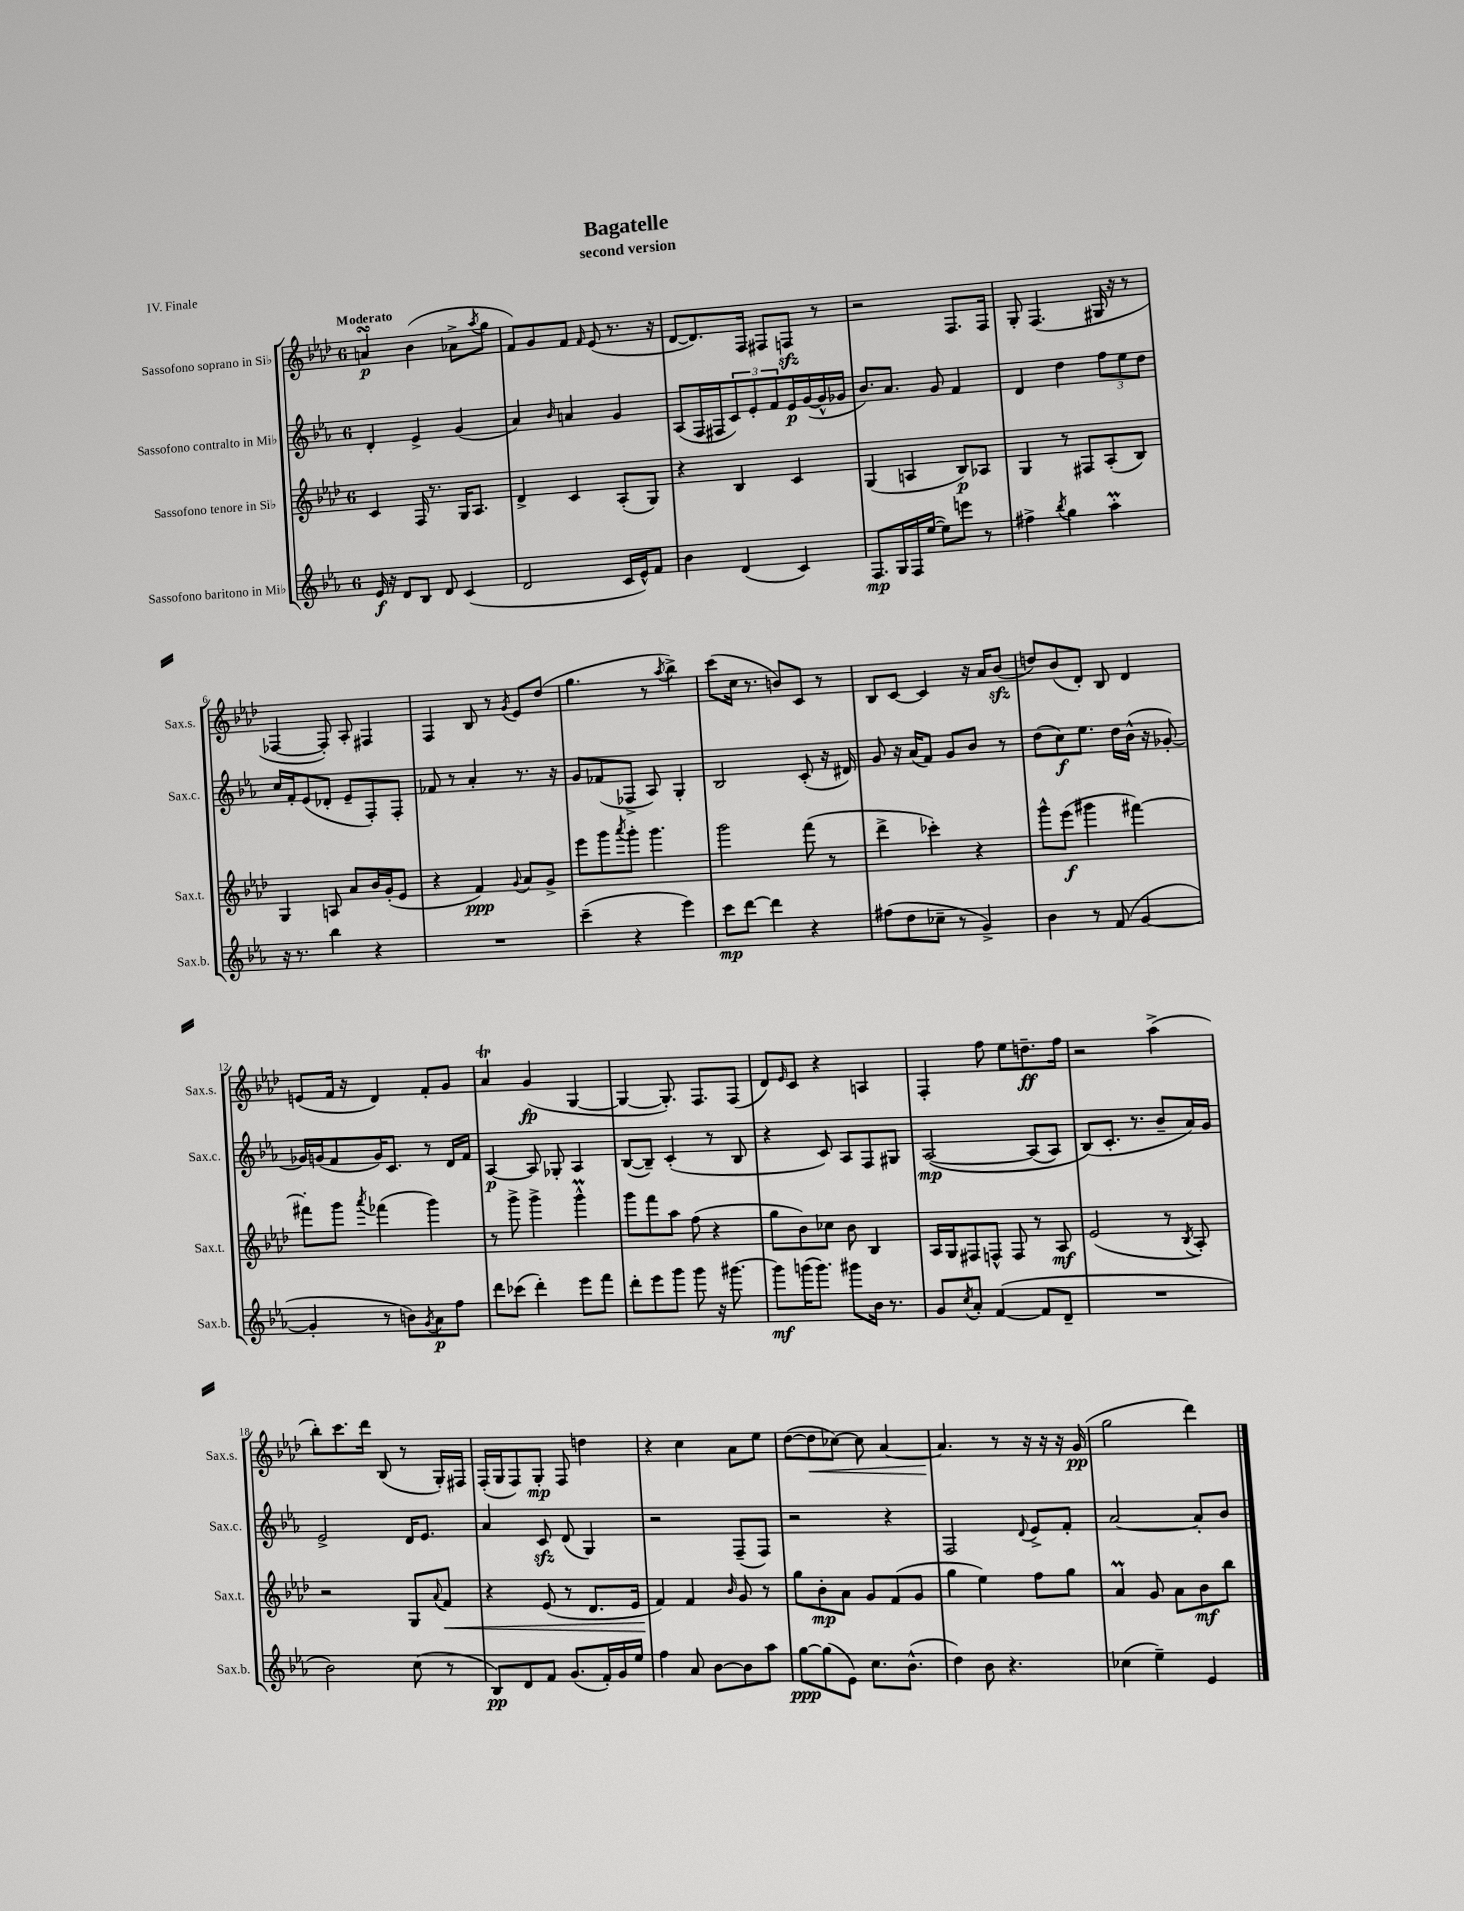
\header { title = "Bagatelle" subtitle = "second version" piece = "IV. Finale" }
<<
\new StaffGroup <<
\new Staff = "s0" \with { instrumentName = "Sassofono soprano in Sib" shortInstrumentName = "Sax.s." } {
    \clef treble \key aes \major \once \override Staff.TimeSignature.style = #'single-digit \time 6/8 \tempo "Moderato"
    a'4\turn\p bes'4( aes'8-> \acciaccatura { aes''8 } g''8 |
    f'8) g'8 f'8 \grace { f'16 } ees'8( r8. r16 |
    des'8~ des'8.) f16 fis8 f8\sfz r8 |
    r2 f8. f16 |
    g8-. f4.( gis16 r16 r8 |
    fes4~ fes8-.) aes8-. fis4 |
    f4 bes8 r8 \acciaccatura { g'8 } ees'8 des''8( |
    g''4. r8 \acciaccatura { aes''8 } bes''4->) |
    c'''8( c''16 r8. b'8) c'8 r8 |
    bes8 c'8~ c'4 r16 aes'16 bes'8\sfz( |
    d''8) bes'8( des'8-.) bes8 des'4 |
    e'8( f'16 r16 des'4) f'8-. g'8 |
    aes'4\trill g'4\fp( g4~ |
    g4~ g8.-.) f8. f8( |
    des'8) \grace { ees'16 } c'8 r4 a4 |
    f4-. f''8 ees''8 d''8.--\ff f''16 |
    r2 aes''4->( |
    bes''8-.) c'''8. des'''16 bes8( r8 g16-.) fis16 |
    f16-.( g16 f8) g8-.\mp f8 d''4 |
    r4 c''4 aes'8 ees''8 |
    des''8~( des''8\< ces''8~) ces''8 aes'4~ |
    aes'4.\! r8 r16 r16 r16 g'16\pp( |
    g''2 des'''4) \bar "|." |
}
\new Staff = "s1" \with { instrumentName = "Sassofono contralto in Mib" shortInstrumentName = "Sax.c." } {
    \clef treble \key ees \major \once \override Staff.TimeSignature.style = #'single-digit \time 6/8
    d'4-. ees'4-> g'4( |
    aes'4) \grace { bes'16 } a'4 g'4 |
    aes8( f16 fis16 \tuplet 3/2 { c'8) ees'8-. f'8 } ees'16\p g'16~( g'16-^ ges'16 |
    bes'8.) aes'8. g'8 f'4 |
    d'4 d''4 \tuplet 3/2 { f''8 ees''8 d''8 } |
    c''16 f'16-. ees'8( des'8-. ees'8-- f8-.) f8-. |
    fes'8 r8 aes'4-. r8. r16 |
    g'8 fes'8( fes8-> aes8) g4-. |
    bes2 c'8-.( r16 dis'16) |
    g'8 r16 aes'16( f'8) g'8 bes'8 r8 |
    d''8( c''8\f) ees''8. d''16 bes'16-^( r16 ges'8~-.) |
    ges'16 g'16( f'8 g'16) c'8. r8 d'16 f'16 |
    aes4~\p aes8 ges8-. aes4 |
    bes8~( bes8--) c'4-.( r8 bes8 |
    r4 c'8) aes8 f8 gis8 |
    aes2~\mp\( aes8( aes8) |
    bes8(\) c'8.-. r8. bes'8-- aes'16) g'16 |
    ees'2-> d'16 ees'8. |
    aes'4 c'8\sfz d'8( g4) |
    r2 f8--( f8) |
    r2 r4 |
    f2 \appoggiatura { d'8 } ees'8-> f'8-. |
    aes'2~ aes'8-. bes'8 \bar "|." |
}
\new Staff = "s2" \with { instrumentName = "Sassofono tenore in Sib" shortInstrumentName = "Sax.t." } {
    \clef treble \key aes \major \once \override Staff.TimeSignature.style = #'single-digit \time 6/8
    c'4 f16 r8. g16 aes8. |
    des'4-> c'4 aes8-.( g8) |
    r4 bes4 c'4 |
    g4( a4 bes8\p) aes8 |
    g4 r8 fis8 aes8-.( bes8) |
    g4 a8 aes'8 bes'16 g'16-.( ees'8 |
    r4 f'4\ppp) \appoggiatura { g'8 } aes'8 g'8-> |
    ees'''8 g'''8 \acciaccatura { aes'''8 } g'''8-. g'''4. |
    g'''2 f'''8( r8 |
    des'''4-> ces'''4-.) r4 |
    g'''8-^ ees'''8\f( gis'''4 fis'''4~) |
    fis'''8-. g'''8 \acciaccatura { aes'''8 } fes'''4( g'''4) |
    r8 g'''8-> g'''4-> g'''4-^\prall |
    g'''8 f'''8 aes''8 f''8( r4 |
    g''8 bes'8) ces''8 bes'8 bes4 |
    aes16 g16 fis8 f8-^ f8 r8 aes8\mf |
    ees'2( r8 \acciaccatura { bes8 } aes8-.) |
    r2 g8 \appoggiatura { aes'8 } f'8\< |
    r4 ees'8( r8 des'8. ees'16 |
    f'4\!) f'4 \grace { bes'16 } g'8 r8 |
    g''8 bes'8-.\mp aes'8 g'8 f'8( g'8 |
    g''4 ees''4) f''8 g''8 |
    aes'4\prall g'8 aes'8 bes'8\mf bes''8 \bar "|." |
}
\new Staff = "s3" \with { instrumentName = "Sassofono baritono in Mib" shortInstrumentName = "Sax.b." } {
    \clef treble \key ees \major \once \override Staff.TimeSignature.style = #'single-digit \time 6/8
    ees'16\f r16 d'8 bes8 d'8 c'4( |
    d'2 c'16 ees'16-^) f'8 |
    bes'4 d'4( c'4) |
    f8.\mp g16 f16 ees''16~( ees''8) e'''8 r8 |
    fis''4-> \acciaccatura { bes''8 } g''4 aes''4-.\prall |
    r16 r8. bes''4 r4 |
    R2. |
    c'''4--( r4 ees'''4) |
    c'''8\mp d'''8~ d'''4 r4 |
    fis''8( d''8 ces''8-- r8 g'4->) |
    bes'4 r8 f'8( g'4~ |
    g'4-. r8 b'8) \acciaccatura { g'8 } aes'8\p f''8 |
    d'''8 ces'''8( d'''4-.) ees'''8 f'''8 |
    d'''8-. ees'''8 g'''8 g'''8 r16 gis'''8.~ |
    gis'''8\mf g'''16( g'''8.) gis'''8 bes'16 r8. |
    g'8 \acciaccatura { c''8 } aes'8-. f'4~( f'8 d'8-- |
    R2. |
    bes'2) c''8( r8 |
    bes8\pp) d'8 f'8 g'8.( f'16-.) g'16 ees''16 |
    f''4 aes'8 bes'8~ bes'8 aes''8 |
    g''8~\ppp g''8( ees'8) c''8. bes'8.-^( |
    d''4) bes'8 r4. |
    ces''4( ees''4--) ees'4 \bar "|." |
}
>>
>>
